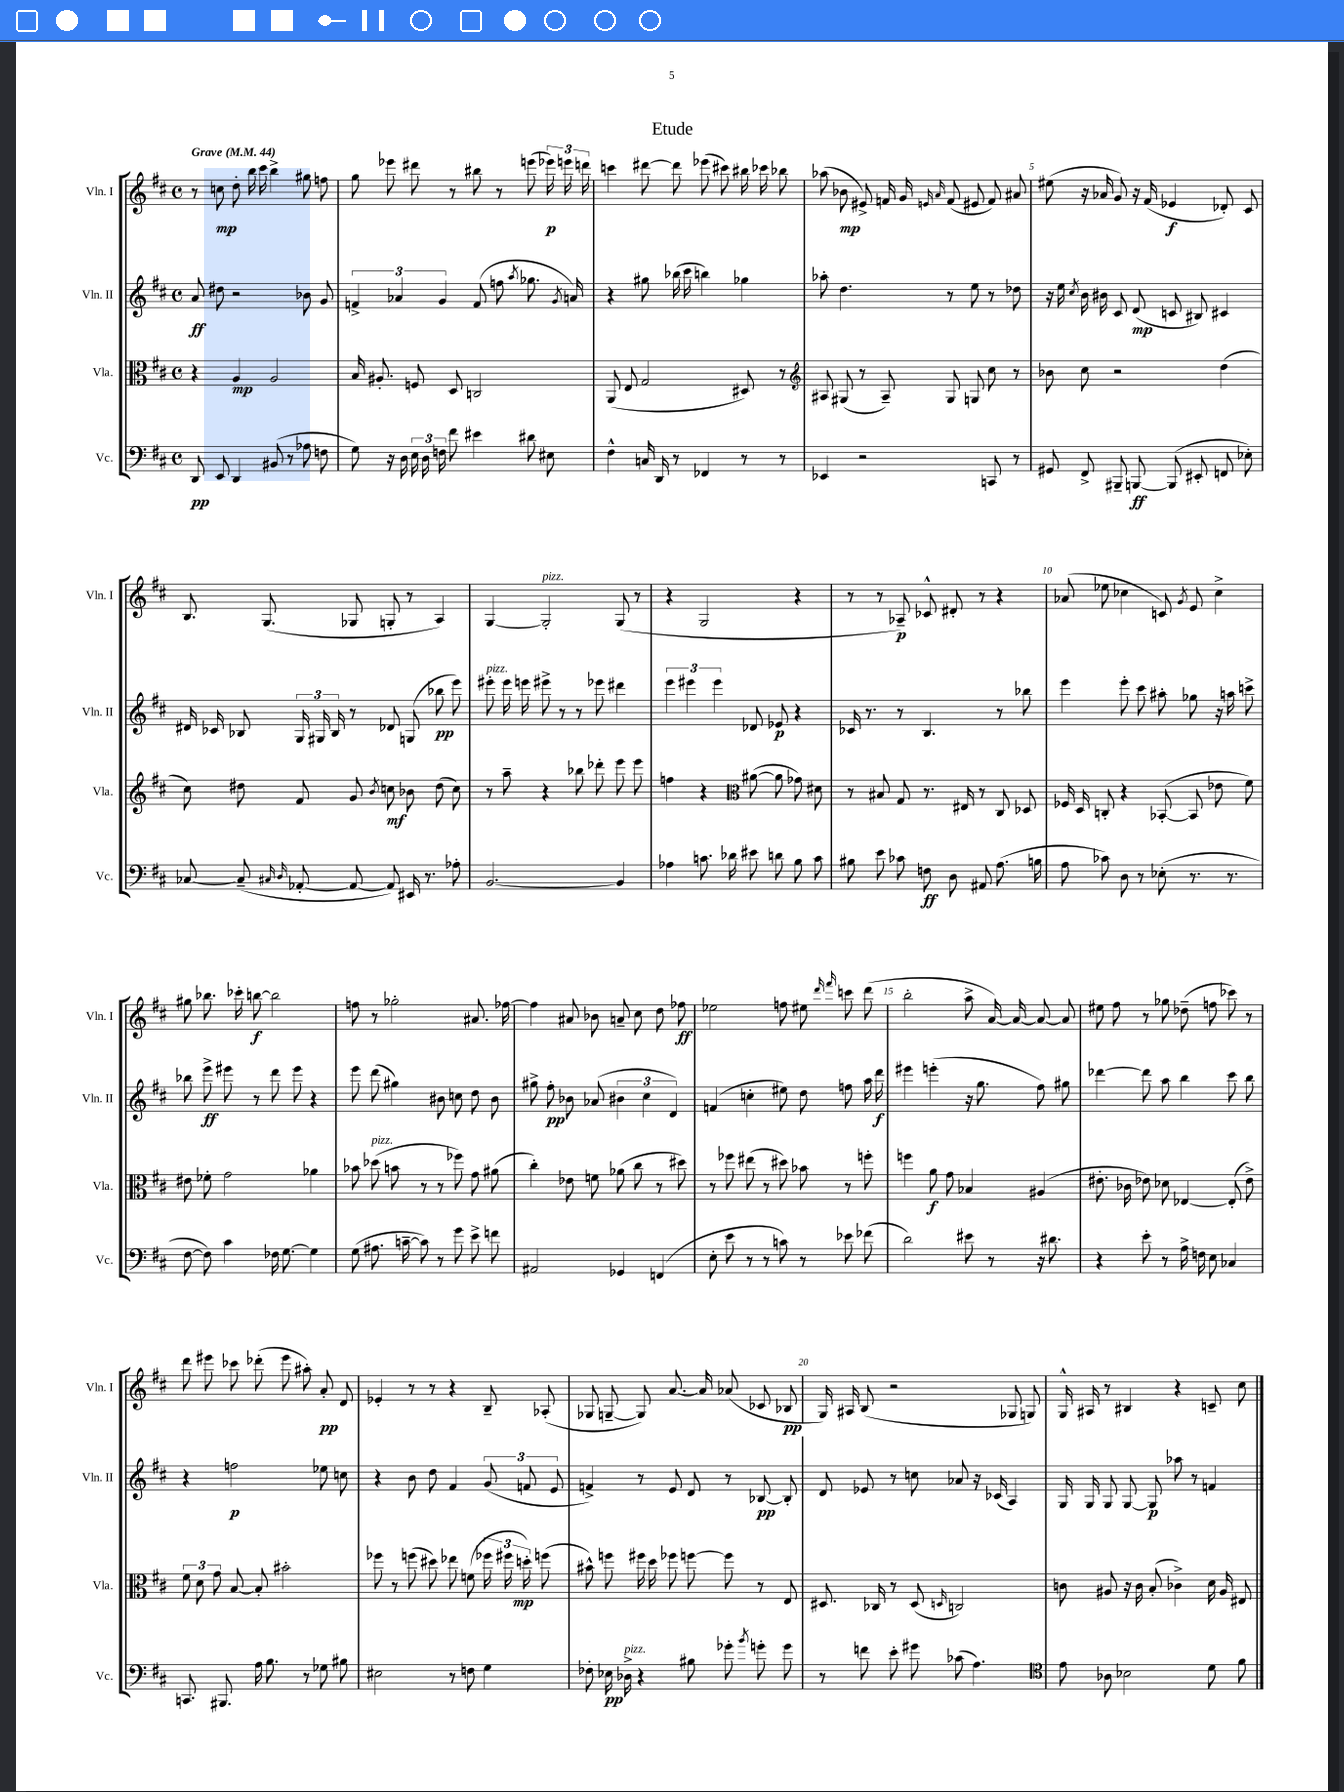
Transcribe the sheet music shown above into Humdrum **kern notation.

**kern	**kern	**kern	**kern
*staff4	*staff3	*staff2	*staff1
*clefF4	*clefC3	*clefG2	*clefG2
*k[f#c#]	*k[f#c#]	*k[f#c#]	*k[f#c#]
*M4/4	*M4/4	*M4/4	*M4/4
*met(c)	*met(c)	*met(c)	*met(c)
*MM44	*MM44	*MM44	*MM44
8DD	4r	8a	8r
8EE	.	8dd#	8cc
4DD	4A	2r	8dd'
.	.	.	16bb
.	.	.	16ccc#
(8BB#	2A	.	4bb^
8r	.	.	.
8A-	.	8b-	8gg#
8F	.	8g	8ff
=	=	=	=
8G)	16B	6f^	8gg
.	8.A#'	.	.
16r	.	.	8eee-
.	.	6a-	.
16D	.	.	.
24E	8F	.	8ddd#
24D	.	.	.
24F	.	6g	.
8f#	8D	.	8r
4e#	2C	(8f	8bb#
.	.	8ff	8r
.	.	8qaa	.
8d#	.	8.gg-	(8eee
8E#	.	.	24eee-)
.	.	.	24eee
.	.	8qg	.
.	.	16a)	.
.	.	.	24ddd
=	=	=	=
4F#^^	(8AA	4r	4ccc
.	8E	.	.
16C	2G	8gg#	[8ddd#
16DD	.	.	.
8r	.	(16bb-	8ddd#]
.	.	16ccc#	.
4FF-	.	4bb)	(8eee-
.	.	.	8ccc#)
8r	8D#)	4gg-	16bb#
.	.	.	16ccc-
8r	8r	.	8bb-
=	=	=	=
*	*clefG2	*	*
4EE-	8A#	8aa-'	(8aa-
.	(8G#	4.dd	8b-
2r	8r	.	8e#^)
.	8A#~)	.	16f
.	.	.	16g
.	.	.	16qqe
.	.	.	16qqa
.	8G#	8r	(8f
.	8G	8ee	8e#
8CC	8cc#	8r	8f)
8r	8r	8dd-	8a#
=	=	=	=
8GG#	8b-	16r	(8ee#
.	.	16ee	.
.	.	8qcc#	.
8FF#^	8cc#	16b	16r
.	.	16b#	16a-
8BBB#~	2r	8c#	8g)
[8BBB	.	(8d	16r
.	.	.	(16f#
(8BBB]	.	8c	4e-
8EE#'	.	8B#)	.
8FF	(4dd	4c#	8d-')
8E-')	.	.	8c#
=	=	=	=
[8C-	8cc#)	16d#	8.B
.	.	16c-	.
(8C-~]	8dd#	8B-	.
.	.	.	(8.G
16qqC#	.	.	.
16qqD	.	.	.
[8AA-'	8f#	24G	.
.	.	24G#	.
.	.	24B-	.
8AA-_	8g	8r	8G-
.	8qb	.	.
8AA-])	8cc	8d-	8G'
16EE#	8b-	(8G	8r
8.r	.	.	.
.	(8dd#	8bb-	4A)
8A-'	8cc)	8eee)	.
=	=	=	=
[2.BB	8r	8eee#'	[4G
.	8aa~	16eee#	.
.	.	16eee	.
.	4r	8eee#^	2G']
.	.	8r	.
.	8bb-	8r	.
.	8ddd-'	8eee-	.
4BB]	8eee	4ddd#	(8G
.	8eee	.	8r
=	=	=	=
4A-	4ff	6eee	4r
.	.	6eee#	.
8.c	4r	.	2G
.	.	6eee#	.
16d-	.	.	.
*	*clefC3	*	*
8e#	([8a#	8d-	.
8d	8a#]	8e-	.
8B	8g-)	4r	4r
8c	8d#	.	.
=	=	=	=
8B#	8r	16c-	8r
.	.	8.r	.
8e	8B#	.	8r
8c-	8G	8r	8A-~)
8F	8.r	4.B	8c-^^
8D	.	.	8d#'
.	16E#	.	.
8AA#	8r	.	8r
(8.A	8C#	8r	4r
.	8D-	8bb-	.
16B	.	.	.
=	=	=	=
8A	16F-	4eee	(8a-
.	16D	.	.
8c-)	8C'	.	8ee-
8D	4r	8eee'	4cc-
8r	.	8ccc#	.
(8E-'	([8BB-'	8aa#'	8c)
.	.	.	8qg
8.r	8BB-]	8gg-	8e
.	8e-	16r	4cc-^
8.r	.	16aa	.
.	8f#)	8ccc^	.
=	=	=	=
[8F#	8e#	8bb-	8gg#
8F#])	8f-'	8eee^	8.bb-
4c#	2g	8eee#	.
.	.	.	16ccc-'
.	.	8r	[8bb
16F-	.	8ddd	2bb]
[8.G	.	.	.
.	.	8eee#	.
4G]	4a-	4r	.
=	=	=	=
(8G	8b-	8eee	8ff
8.A#	(8dd-	(8ddd	8r
.	8b	4gg#)	2gg-'
[16c~	.	.	.
8c])	8r	.	.
8r	8r	8b#	.
8g	8ff-)	8cc	.
8e^	8g	8dd	8.a#
8f	(8a#	8b#	.
.	.	.	[16ff-
=	=	=	=
2AA#	4cc#')	8gg#^	4ff-]
.	.	8ff#'	.
.	8e-	8b-	8a#
.	8f	(8a-	8b-
4GG-	(8a-	6b#	8a~
.	8cc#	.	8cc#
.	.	6cc#	.
(4FF	8r	.	8dd
.	.	6d)	.
.	8dd#)	.	8ff-
=	=	=	=
8E'	8r	(4f	2ee-
8e	8ff-	.	.
8r	(8ee#	4cc'	.
8r	8r	.	.
8c)	8dd#)	8ee#)	8ff
8r	8b-	8dd	8ee#
.	.	.	16qqddd
.	.	.	16qqfff#
8e-	8r	8ff	8ccc
(8f-	8ff'	16aa	(8ddd
.	.	16ddd	.
=	=	=	=
2d)	4ff	4eee#	2bb'
.	8a	(4eee'	.
.	8g	.	.
8e#	4B-	16r	8aa^
.	.	8.gg	.
8r	.	.	[16a)
.	.	.	16a_
16r	(4A#	8ff#)	8a_
8.d#	.	.	.
.	.	8gg#	8a]
=	=	=	=
4r	8.e#'	[4ddd-	8ee#
.	.	.	8ff#
.	16c-	.	.
8e'	8e-)	8ddd-]	8r
8r	8d-	8aa	8gg-
16A^	[4E-	4bb	(8dd-~
16F	.	.	.
8E	.	.	8ff
4C-	(8E-']	8ccc#	8ccc-)
.	8e-^)	8bb	8r
=	=	=	=
8.CC	12f#	4r	8ddd
.	12d	.	.
.	.	.	8eee#
.	12g	.	.
8.BBB#	.	.	.
.	[8B	2ff	8ccc-
16A	8B']	.	(8ddd-'
8.B	.	.	.
.	2b#'	.	8eee#
8r	.	.	8aa#')
8G-	.	8ee-	8a'
8B#	.	8cc	8d
=	=	=	=
2E#	8ff-	4r	4e-'
.	8r	.	.
.	(8ff	8b	8r
.	8dd#)	8dd	8r
8r	8ee-	4f#	4r
8F	(8f	.	.
4G	24ff-	(12g	8B~
.	24ff#	.	.
.	24dd')	12f	.
.	(8ff	.	(8A-'
.	.	12e	.
=	=	=	=
8F-'	8b#^^)	4f^)	8G-
16E-	8ff	.	[8G~
16D-^	.	.	.
4r	16ff#	8r	8G])
.	16dd	.	.
.	8ff-	8e	[8.a
8B#	[8ff	8d	.
.	.	.	16a]
8g-'	8ff]	8r	(8a-
8qb	.	.	.
8g'	8r	[8B-	8c-
8g	8E	8B-']	8B-
=	=	=	=
8r	8.D#	8d	16G)
.	.	.	16A#
8f	.	8e-	(8B
.	16C-	.	.
8e'	8r	8r	2r
8g#	(8D#	8cc	.
.	16qqD	.	.
(8c-	2C)	8a-	.
4.A)	.	16r	.
.	.	(16c-	.
.	.	4A)	8G-
.	.	.	8G)
=	=	=	=
*clefC4	*	*	*
8e	8c	16G	16G^^
.	.	16G	16A#
8A-	8A#	8G	8r
2B-	16r	[8G	4B#
.	16c	.	.
.	(8B'	8G]	.
.	4c-^)	8aa-	4r
.	.	8r	.
8d	16d	4f	8c~
.	16A#	.	.
8f#	8E#	.	8cc#
==	==	==	==
*-	*-	*-	*-
